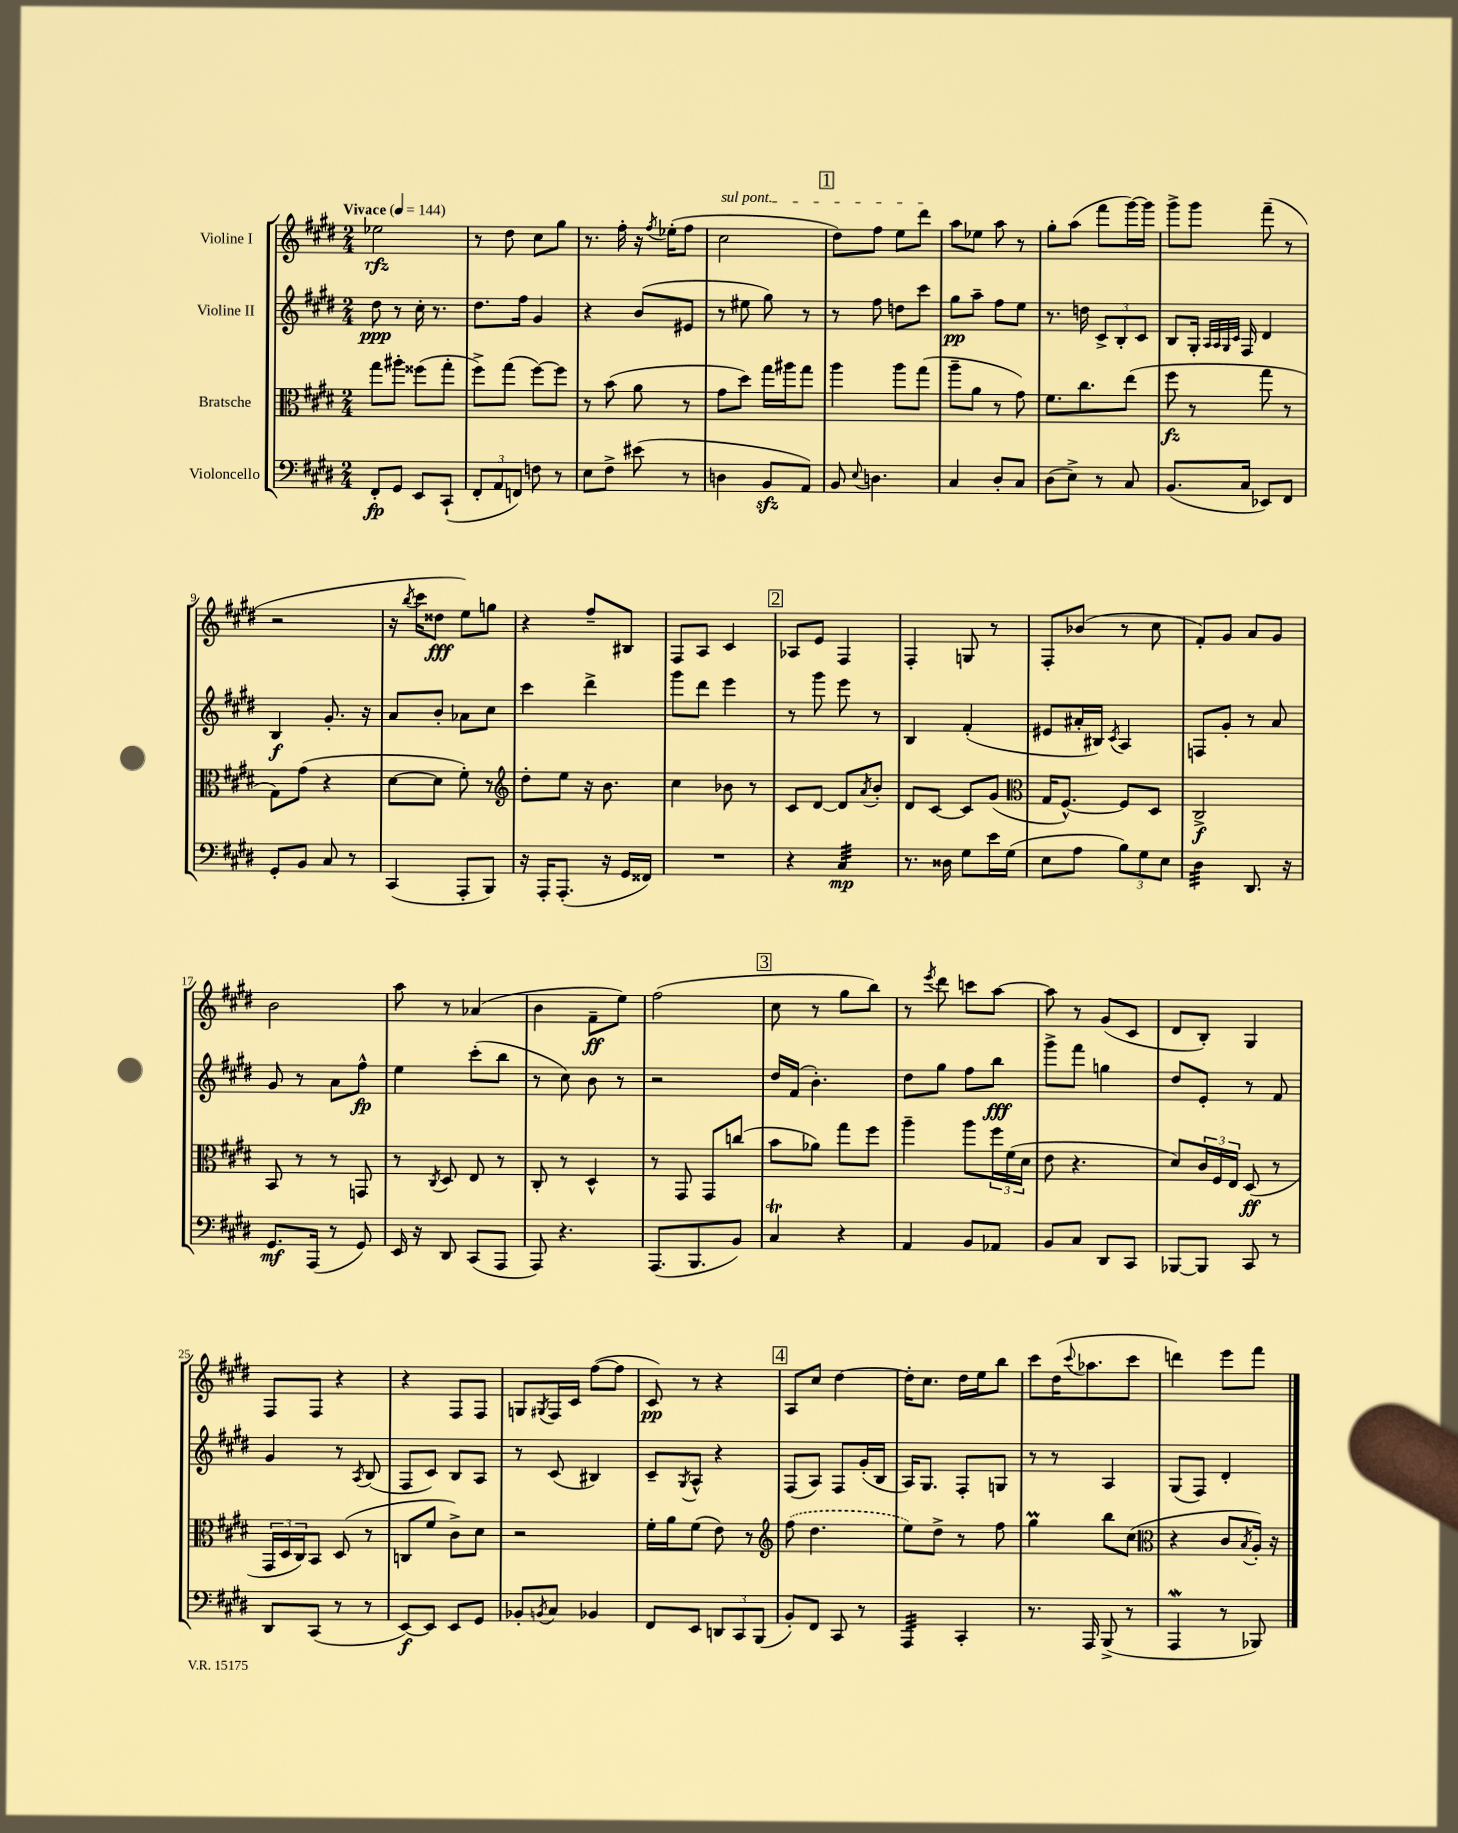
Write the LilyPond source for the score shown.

<<
\new StaffGroup <<
\new Staff = "s0" \with { instrumentName = "Violine I" } {
    \clef treble \key e \major \numericTimeSignature \time 2/4 \tempo "Vivace" 4 = 144
    ees''2\rfz |
    r8 dis''8 cis''8 gis''8 |
    r8. fis''16-. r16 \acciaccatura { fis''8 } ees''16-.( fis''8 |
    \once \override TextSpanner.bound-details.left.text = \markup { \italic "sul pont." } cis''2\startTextSpan |
    \mark \markup { \box "1" } dis''8) fis''8 e''8 dis'''8\stopTextSpan |
    a''8 ees''8 a''8 r8 |
    gis''8-. a''8( fis'''8 gis'''16~) gis'''16 |
    gis'''8-> gis'''8 fis'''8--( r8 |
    r2 |
    r16 \acciaccatura { b''8 } cis'''16 disis''8\fff e''8) g''8 |
    r4 fis''8-- bis8 |
    fis8 a8 cis'4 |
    \mark \markup { \box "2" } aes8 e'8 fis4 |
    fis4-. g8 r8 |
    fis8-. bes'8( r8 cis''8 |
    fis'8-.) gis'8 a'8 gis'8 |
    b'2 |
    a''8 r8 aes'4( |
    b'4 fis'8--\ff e''8) |
    fis''2( |
    \mark \markup { \box "3" } cis''8 r8 gis''8 b''8) |
    r8 \acciaccatura { e'''8 } dis'''8 c'''8 a''8~ |
    a''8 r8 gis'8( cis'8 |
    dis'8 b8-.) gis4 |
    fis8 fis8 r4 |
    r4 fis8 fis8 |
    g8 \acciaccatura { gis8 } fis16 cis'16 fis''8~( fis''8 |
    cis'8\pp) r8 r4 |
    \mark \markup { \box "4" } a8 cis''8 dis''4~ |
    dis''16-. cis''8. dis''16 e''16 b''8 |
    cis'''8 dis''16( \appoggiatura { cis'''8 } aes''8. cis'''8 |
    d'''4) e'''8 fis'''8 \bar "|." |
}
\new Staff = "s1" \with { instrumentName = "Violine II" } {
    \clef treble \key e \major \numericTimeSignature \time 2/4
    dis''8\ppp r8 cis''16-. r8. |
    dis''8. fis''16 gis'4 |
    r4 b'8( eis'8 |
    r8 eis''8 gis''8) r8 |
    \mark \markup { \box "1" } r8 fis''8 d''8 cis'''8 |
    gis''8\pp a''8-- fis''8 e''8 |
    r8. d''16 \tuplet 3/2 { cis'8-> b8-. cis'8 } |
    b8 gis16-. \grace { a32 a32 gis32 cis'32 } fis16 dis'4 |
    b4\f gis'8.-. r16 |
    a'8 b'8-. aes'8 cis''8 |
    cis'''4 dis'''4-> |
    gis'''8 dis'''8 e'''4 |
    \mark \markup { \box "2" } r8 gis'''8 e'''8 r8 |
    b4 fis'4-.( |
    eis'8 ais'16-. bis16) \acciaccatura { cis'8 } a4 |
    f8 gis'8-. r8 a'8 |
    gis'8 r8 a'8 fis''8-^\fp |
    e''4 cis'''8-.( b''8 |
    r8 cis''8) b'8 r8 |
    r2 |
    \mark \markup { \box "3" } dis''16 fis'16( b'4.-.) |
    dis''8 gis''8 fis''8 b''8\fff |
    gis'''8-> fis'''8 g''4 |
    dis''8 e'8-. r8 fis'8 |
    gis'4 r8 \acciaccatura { a8 } b8( |
    fis8 cis'8) b8 a8 |
    r8 cis'8( bis4) |
    cis'8-- \acciaccatura { gis8 } a8-^ r4 |
    \mark \markup { \box "4" } fis8( a8) fis8 gis'16-.( b16 |
    a16) gis8. fis8-. g8 |
    r8 r8 a4 |
    gis8( fis8) dis'4-. \bar "|." |
}
\new Staff = "s2" \with { instrumentName = "Bratsche" } {
    \clef alto \key e \major \numericTimeSignature \time 2/4
    gis''8 ais''8-. fisis''8( gis''8-. |
    fis''8->) gis''8( fis''8~) fis''8 |
    r8 b'8( a'8 r8 |
    gis'8 dis''8) gis''16 ais''16 gis''8 |
    \mark \markup { \box "1" } a''4 a''8 gis''8( |
    a''8-- a'8 r8 gis'8) |
    fis'8. cis''8. e''8( |
    fis''8\fz r8 gis''8 r8 |
    gis8) gis'8( r4 |
    dis'8~ dis'8 fis'8-.) r8 |
    \clef treble dis''8-. e''8 r16 b'8. |
    cis''4 bes'8 r8 |
    \mark \markup { \box "2" } cis'8 dis'8~ dis'8 \acciaccatura { a'8 } b'8-. |
    dis'8 cis'8~ cis'8 gis'8( |
    \clef alto gis16 fis8.~-^) fis8 dis8 |
    cis2->\f |
    b,8 r8 r8 g,8 |
    r8 \acciaccatura { cis8 } dis8 e8 r8 |
    cis8-. r8 dis4-^ |
    r8 gis,8 gis,8 c''8( |
    \mark \markup { \box "3" } b'8 aes'8) gis''8 fis''8 |
    a''4-- a''8 \tuplet 3/2 { fis''16 fis'16( dis'16 } |
    e'8 r4. |
    dis'8) \tuplet 3/2 { cis'16 fis16 e16 } dis8\ff( r8 |
    \tuplet 3/2 { gis,16 dis16 cis16) } b,8 dis8( r8 |
    c8 fis'8 cis'8->) dis'8 |
    r2 |
    fis'16-. a'16 fis'8( e'8) r8 |
    \mark \markup { \box "4" } \clef treble \once \slurDashed fis''8( dis''4. |
    e''8) dis''8-> r8 fis''8 |
    gis''4\prall b''8 cis''8( |
    \clef alto r4 cis'8 \acciaccatura { b8 } a16-.) r16 \bar "|." |
}
\new Staff = "s3" \with { instrumentName = "Violoncello" } {
    \clef bass \key e \major \numericTimeSignature \time 2/4
    fis,8-.\fp gis,8 e,8 cis,8-!( |
    \tuplet 3/2 { fis,8-. a,8 f,8) } f8 r8 |
    e8 fis8-> eis'8( r8 |
    d4 b,8\sfz a,8) |
    \mark \markup { \box "1" } b,8 \appoggiatura { e8 } d4. |
    cis4 dis8-. cis8 |
    dis8( e8->) r8 cis8 |
    b,8.( cis16 ees,8) fis,8 |
    gis,8-. b,8 cis8 r8 |
    cis,4( a,,8-. b,,8) |
    r16 a,,16-. a,,8.-.( r16 gis,16 fisis,16) |
    R2 |
    \mark \markup { \box "2" } r4 cis4:32\mp |
    r8. disis16 gis8 e'16 gis16( |
    e8 a8 \tuplet 3/2 { b8) gis8 e8 } |
    dis4:32 dis,8. r16 |
    gis,8.\mf a,,16( r8 gis,8) |
    e,16 r16 dis,8 cis,8( a,,8 |
    a,,8) r4. |
    a,,8.( b,,8. b,8) |
    \mark \markup { \box "3" } cis4\trill r4 |
    a,4 b,8 aes,8 |
    b,8 cis8 dis,8 cis,8 |
    bes,,8~ bes,,8 cis,8 r8 |
    dis,8 cis,8( r8 r8 |
    e,8~\f) e,8 e,8 gis,8 |
    bes,8-. \acciaccatura { b,8 } cis8 bes,4 |
    fis,8 e,8 \tuplet 3/2 { d,8 cis,8 b,,8( } |
    \mark \markup { \box "4" } b,8-.) fis,8 cis,8 r8 |
    a,,4:32 cis,4-. |
    r8. a,,16 b,,8->( r8 |
    a,,4\mordent r8 bes,,8) \bar "|." |
}
>>
>>
